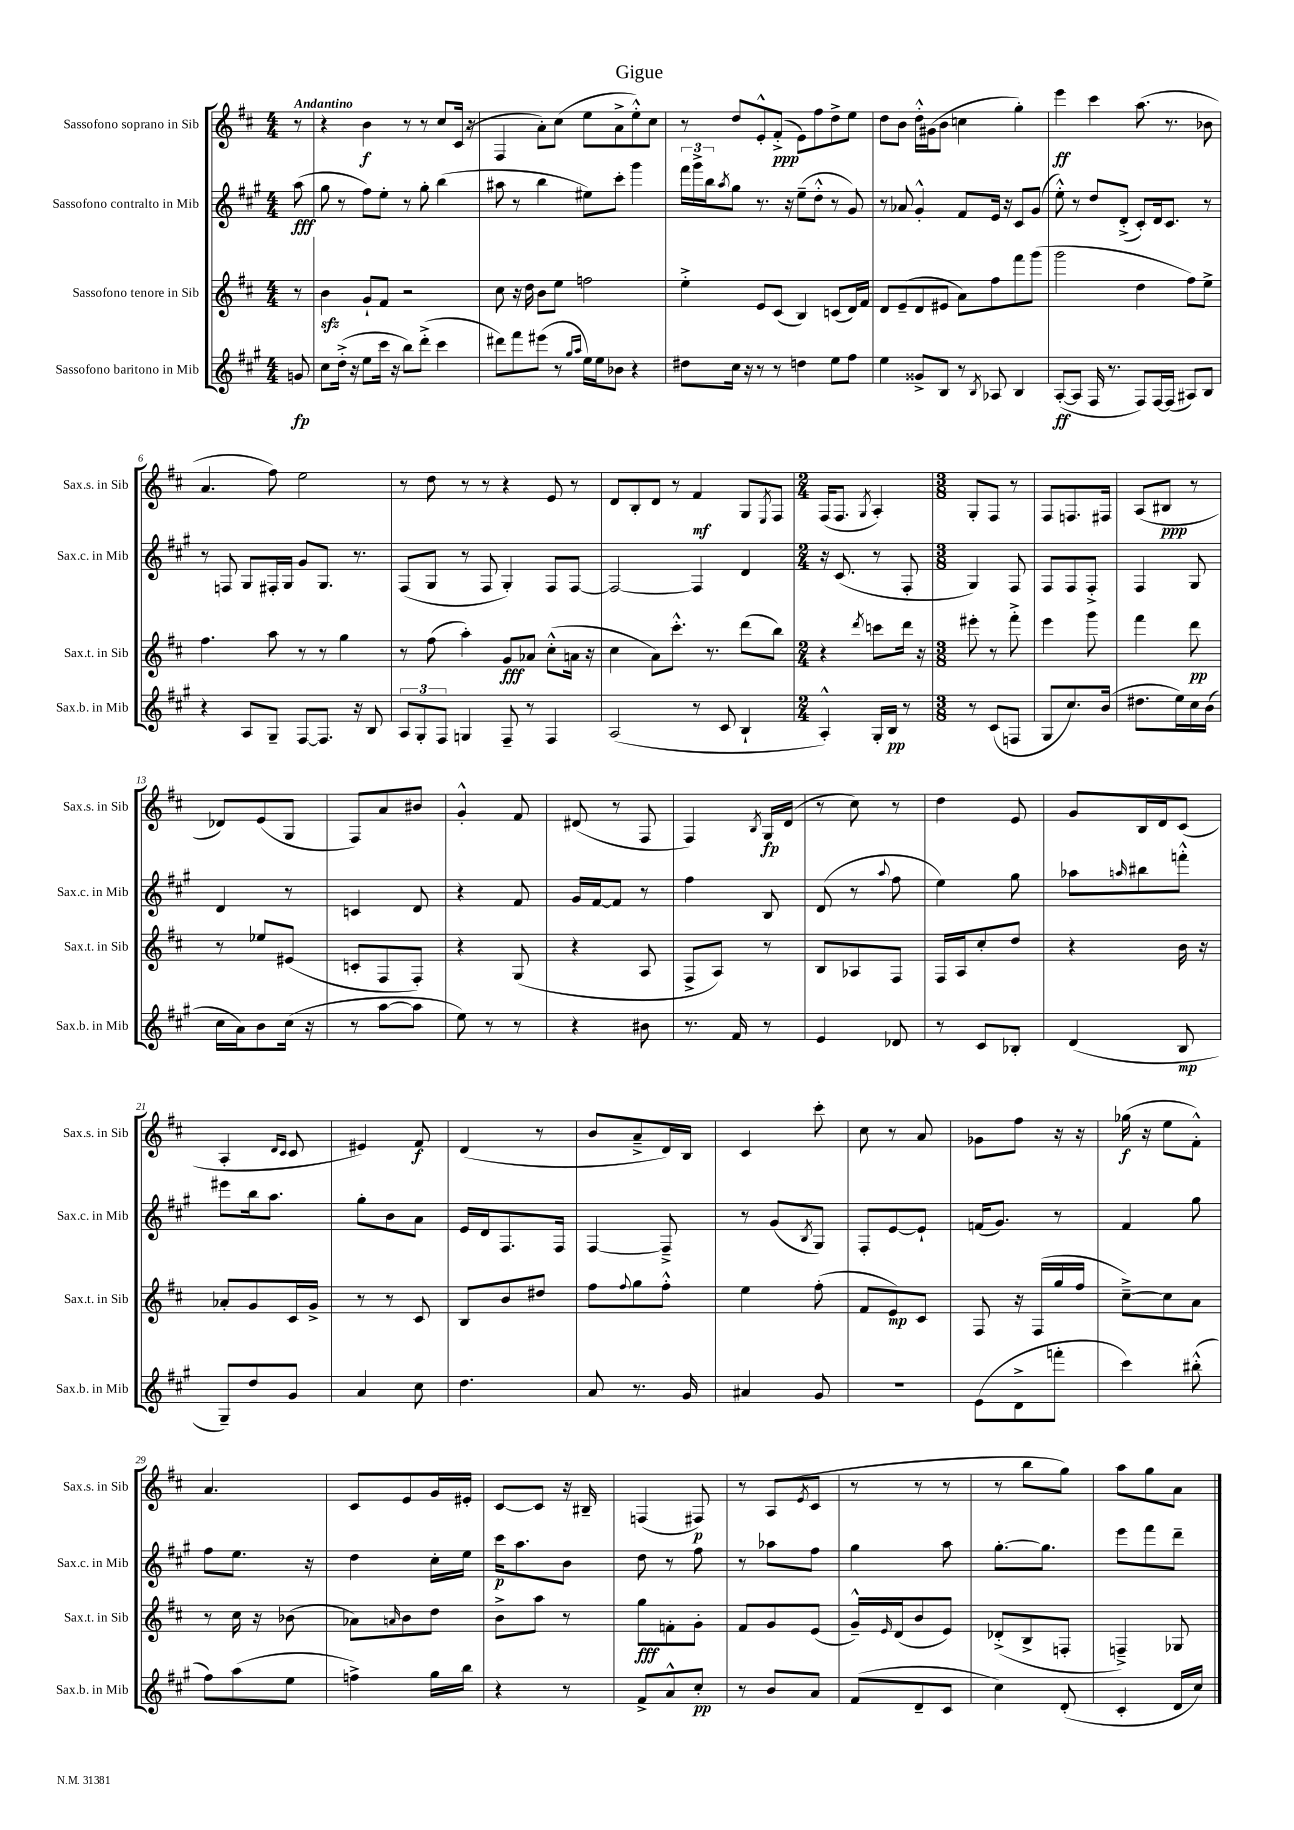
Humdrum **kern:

**kern	**dynam	**kern	**dynam	**kern	**dynam	**kern	**dynam
*part4	*part4	*part3	*part3	*part2	*part2	*part1	*part1
*staff4	*staff4	*staff3	*staff3	*staff2	*staff2	*staff1	*staff1
*I"Sassofono baritono in Mib	*	*I"Sassofono tenore in Sib	*	*I"Sassofono contralto in Mib	*	*I"Sassofono soprano in Sib	*
*I'Sax.b. in Mib	*	*I'Sax.t. in Sib	*	*I'Sax.c. in Mib	*	*I'Sax.s. in Sib	*
*clefG2	*	*clefG2	*	*clefG2	*	*clefG2	*
*k[f#c#g#]	*	*k[f#c#]	*	*k[f#c#g#]	*	*k[f#c#]	*
*M4/4	*	*M4/4	*	*M4/4	*	*M4/4	*
=	=	=	=	=	=	=	=
!	!	!	!	!	!	!LO:TX:a:B:t=Andantino	!
8gn/	fp	8r	.	(8aa\	fff	8r	.
=1	=1	=1	=1	=1	=1	=1	=1
8cc#\L	.	4bzz\	.	8gg#\	.	4r	.
(16dd'^\Jk	.	.	.	8r	.	.	.
16r	.	.	.	.	.	.	.
8ee\L	.	8g`/L	.	8ff#\L)	.	4b\	f
16ccc#\Jk	.	8f#/J	.	8ee'\J	.	.	.
16r	.	.	.	.	.	.	.
8bb\L)	.	2r	.	8r	.	8r	.
(8ddd'^\J	.	.	.	8gg#'\	.	8r	.
4ccc#\	.	.	.	(4bb\	.	8cc#/L	.
.	.	.	.	.	.	(16c#/Jk	.
.	.	.	.	.	.	16r	.
=2	=2	=2	=2	=2	=2	=2	=2
8ddd#X\L)	.	8cc#\	.	8aa#X\	.	4F#/	.
8fff#\	.	16r	.	8r	.	.	.
.	.	16dd\	.	.	.	.	.
(8eee#X\J	.	8b\L	.	4bb\	.	8a'\L)	.
8r	.	8ee\J	.	.	.	(8cc#\J	.
16qqgg#/LL	.	.	.	.	.	.	.
16qqaa/JJ	.	.	.	.	.	.	.
16ee\LL)	.	2ffn\	.	8ee#X\L)	.	8ee\L	.
16ee\J	.	.	.	.	.	.	.
8b-X\J	.	.	.	8ccc#'\J	.	8a^\	.
4r	.	.	.	4ggg#\	.	8ee'^^\)	.
.	.	.	.	.	.	8cc#\J	.
=3	=3	=3	=3	=3	=3	=3	=3
8dd#X\L	.	4ee'^\	.	24fff#\LL	.	8r	.
.	.	.	.	24ggg#^\	.	.	.
.	.	.	.	24bb\J	.	.	.
.	.	.	.	8qaa/	.	.	.
16cc#\Jk	.	.	.	8gg#\J	.	8dd/L	.
16r	.	.	.	.	.	.	.
8r	.	8e/L	.	8.r	.	8e'^^/	.
8r	.	(8c#/J	.	.	.	(8f#'^/J	ppp
.	.	.	.	16r	.	.	.
4ddn\	.	4B/)	.	(8ee~\L	.	8e\L)	.
.	.	.	.	8dd'^^\J	.	8ff#\	.
8ee\L	.	(8cn/L	.	8r	.	8dd^\	.
8ff#\J	.	16d/L)	.	8g#/)	.	8ee\J	.
.	.	16f#/JJ	.	.	.	.	.
=4	=4	=4	=4	=4	=4	=4	=4
4ee\	.	8d/L	.	8r	.	8dd\L	.
.	.	(8e~/	.	8a-X/	.	8b\J	.
8g##X^/L	.	8d/	.	4g#'^^/	.	16dd'^^\LL	.
.	.	.	.	.	.	(16g#X\J	.
8B/J	.	8e#X/J	.	.	.	8b\J	.
8r	.	8a\L)	.	8f#/L	.	4ccn\	.
8qB/	.	.	.	.	.	.	.
8A-X/	.	8ff#\	.	16e/Jk	.	.	.
.	.	.	.	16r	.	.	.
4B/	.	8fff#\	.	8c#/L	.	4gg'\)	.
.	.	(8ggg\J	.	(8g#/J	.	.	.
=5	=5	=5	=5	=5	=5	=5	=5
([8A'/L	ff	2ggg\	.	8ee'^^\)	.	4eee\	ff
8A/J]	.	.	.	8r	.	.	.
16F#/	.	.	.	8dd/L	.	4ccc#\	.
8.r	.	.	.	.	.	.	.
.	.	.	.	(8d'^/J	.	.	.
8F#/L)	.	4dd\	.	8c#'/L)	.	(8.aa\	.
[16F#/L	.	.	.	16d/k	.	.	.
(16F#/JJ]	.	.	.	8.c#/J	.	8.r	.
8A#X/L)	.	8ff#\L)	.	.	.	.	.
8B/J	.	8ee^\J	.	8r	.	8b-X\	.
!!LO:LB:g=z
=6	=6	=6	=6	=6	=6	=6	=6
4r	.	4.ff#\	.	8r	.	4.a/	.
.	.	.	.	8Fn/	.	.	.
8A/L	.	.	.	8G#/L	.	.	.
8G#~/J	.	8aa\	.	16F#X'/L	.	8ff#\)	.
.	.	.	.	16G#/JJ	.	.	.
[8F#/L	.	8r	.	8g#/L	.	2ee\	.
8.F#/J]	.	8r	.	8.G#/J	.	.	.
.	.	4gg\	.	.	.	.	.
16r	.	.	.	8.r	.	.	.
8B/	.	.	.	.	.	.	.
=7	=7	=7	=7	=7	=7	=7	=7
12A/L	.	8r	.	(8F#/L	.	8r	.
12G#'/	.	.	.	.	.	.	.
.	.	(8ff#\	.	8G#/J	.	8dd\	.
12F#/J	.	.	.	.	.	.	.
4Gn/	.	4aa'\)	.	8r	.	8r	.
.	.	.	.	8F#/	.	8r	.
8F#~/	.	8g/L	fff	4G#'/)	.	4r	.
8r	.	8a-X/J	.	.	.	.	.
4F#/	.	(8cc#'^^\L	.	8F#/L	.	8e/	.
.	.	16an\Jk	.	[8F#/J	.	8r	.
.	.	16r	.	.	.	.	.
=8	=8	=8	=8	=8	=8	=8	=8
(2A/	.	4cc#\	.	2F#/_	.	8d/L	.
.	.	.	.	.	.	8B'/	.
.	.	8a\L)	.	.	.	8d/J	.
.	.	8.ccc#'^^\J	.	.	.	8r	.
8r	.	.	.	4F#/]	.	4f#/	mf
.	.	8.r	.	.	.	.	.
8c#/	.	.	.	.	.	.	.
4B`/	.	(8ddd\L	.	4d/	.	8G/L	.
.	.	.	.	.	.	8qE/	.
.	.	8bb\J)	.	.	.	8F#/J	.
=9	=9	=9	=9	=9	=9	=9	=9
*M2/4	*	*M2/4	*	*M2/4	*	*M2/4	*
4A'^^/)	.	4r	.	16r	.	(16F#/KL	.
.	.	.	.	(8.c#/	.	8.F#/J	.
.	.	8qddd/	.	.	.	8qG/	.
16G#'/LL	.	8cccn\L	.	8r	.	4A'/)	.
16B/JJ	pp	.	.	.	.	.	.
8r	.	16ddd\Jk	.	8F#'/	.	.	.
.	.	16r	.	.	.	.	.
=10	=10	=10	=10	=10	=10	=10	=10
*M3/8	*	*M3/8	*	*M3/8	*	*M3/8	*
8r	.	8eee#X'\	.	4G#/)	.	8G'/L	.
(8c#/L	.	8r	.	.	.	8F#/J	.
8Fn/J	.	8fff#'^\	.	8F#/	.	8r	.
=11	=11	=11	=11	=11	=11	=11	=11
8G#/L	.	4eee\	.	8F#/L	.	8F#/L	.
8.cc#/)	.	.	.	8F#/	.	8.Fn/	.
.	.	8ggg\	.	8F#'^/J	.	.	.
(16b/Jk	.	.	.	.	.	16F#X/Jk	.
=12	=12	=12	=12	=12	=12	=12	=12
8.dd#X\L	.	4fff#\	.	4F#/	.	(8A/L	.
.	.	.	.	.	.	8B#X/J	ppp
16ee\L)	.	.	.	.	.	.	.
16cc#\	.	8ddd\	pp	8G#/	.	8r	.
(16b\JJ	.	.	.	.	.	.	.
!!LO:LB:g=z
=13	=13	=13	=13	=13	=13	=13	=13
16cc#\LL	.	8r	.	4d/	.	8d-X/L)	.
16a\J)	.	.	.	.	.	.	.
8b\	.	8ee-X/L	.	.	.	(8e/	.
(16cc#\Jk	.	(8e#X/J	.	8r	.	8G/J	.
16r	.	.	.	.	.	.	.
=14	=14	=14	=14	=14	=14	=14	=14
8r	.	8cn'/L	.	4cn/	.	8F#/L)	.
[8aa\L	.	8F#/	.	.	.	8a/	.
8aa\J]	.	8F#'/J)	.	8d/	.	8b#X/J	.
=15	=15	=15	=15	=15	=15	=15	=15
8ee\)	.	4r	.	4r	.	4g'^^/	.
8r	.	.	.	.	.	.	.
8r	.	(8G/	.	8f#/	.	8f#/	.
=16	=16	=16	=16	=16	=16	=16	=16
4r	.	4r	.	16g#/LL	.	(8d#X/	.
.	.	.	.	[16f#/J	.	.	.
.	.	.	.	8f#/J]	.	8r	.
8b#X\	.	8A/	.	8r	.	8F#/	.
=17	=17	=17	=17	=17	=17	=17	=17
8.r	.	8F#^/L	.	4ff#\	.	4F#/)	.
.	.	8A/J)	.	.	.	.	.
16f#/	.	.	.	.	.	.	.
.	.	.	.	.	.	8qB/	.
8r	.	8r	.	8B/	.	16G/LL	fp
.	.	.	.	.	.	(16d/JJ	.
=18	=18	=18	=18	=18	=18	=18	=18
4e/	.	8B/L	.	(8d/	.	8r	.
.	.	8A-X/	.	8r	.	8cc#\)	.
.	.	.	.	8qqaa/	.	.	.
8d-X/	.	8F#/J	.	8ff#\	.	8r	.
=19	=19	=19	=19	=19	=19	=19	=19
8r	.	16F#/LL	.	4ee\)	.	4dd\	.
.	.	16A/J	.	.	.	.	.
8c#/L	.	8cc#'/	.	.	.	.	.
8B-X'/J	.	8dd/J	.	8gg#\	.	8e/	.
=20	=20	=20	=20	=20	=20	=20	=20
(4d/	.	4r	.	8aa-X\L	.	8g/L	.
.	.	.	.	16qqaan/	.	.	.
.	.	.	.	8bb#X\	.	16B/L	.
.	.	.	.	.	.	16d/J	.
8B/	mp	16b\	.	8fffn'^^\J	.	(8c#/J	.
.	.	16r	.	.	.	.	.
!!LO:LB:g=z
=21	=21	=21	=21	=21	=21	=21	=21
8G#~/L)	.	8a-X'/L	.	8eee#X\L	.	4A'/	.
8dd/	.	8g/	.	16bb\k	.	.	.
.	.	.	.	8.aa\J	.	.	.
.	.	.	.	.	.	16qqd/LL	.
.	.	.	.	.	.	16qqc#/JJ	.
8g#/J	.	16c#/L	.	.	.	8c#/	.
.	.	16g^/JJ	.	.	.	.	.
=22	=22	=22	=22	=22	=22	=22	=22
4a/	.	8r	.	8gg#'\L	.	4e#X/)	.
.	.	8r	.	8b\	.	.	.
8cc#\	.	8c#/	.	8a\J	.	8f#/	f
=23	=23	=23	=23	=23	=23	=23	=23
4.dd\	.	8B/L	.	16e/LL	.	(4d/	.
.	.	.	.	16d/J	.	.	.
.	.	8b/	.	8.F#/	.	.	.
.	.	8dd#X/J	.	.	.	8r	.
.	.	.	.	16F#/Jk	.	.	.
=24	=24	=24	=24	=24	=24	=24	=24
8a/	.	8ff#\L	.	[4F#/	.	8b/L	.
.	.	8qqff#/	.	.	.	.	.
8.r	.	8gg\	.	.	.	8a~^/	.
.	.	8ff#'^^\J	.	8F#~^/]	.	16d/L)	.
16g#/	.	.	.	.	.	16B/JJ	.
=25	=25	=25	=25	=25	=25	=25	=25
4a#X/	.	4ee\	.	8r	.	4c#/	.
.	.	.	.	(8g#/L	.	.	.
.	.	.	.	8qB/	.	.	.
8g#/	.	(8ff#'\	.	8G#/J)	.	8ccc#'\	.
=26	=26	=26	=26	=26	=26	=26	=26
4.r	.	8f#/L	.	8F#'/L	.	8cc#\	.
.	.	8e/)	mp	[8e/	.	8r	.
.	.	8c#/J	.	8e`/J]	.	8a/	.
=27	=27	=27	=27	=27	=27	=27	=27
(8e\L	.	8F#/	.	(16fn/KL	.	8g-X\L	.
.	.	.	.	8.g#/J)	.	.	.
8d^\	.	16r	.	.	.	8ff#\J	.
.	.	(16F#/LL	.	.	.	.	.
8fffn'\J	.	16gg/	.	8r	.	16r	.
.	.	16ff#/JJ	.	.	.	16r	.
=28	=28	=28	=28	=28	=28	=28	=28
4ccc#\)	.	[8cc#~^\L)	.	4f#/	.	(16gg-X\	f
.	.	.	.	.	.	16r	.
.	.	8cc#\]	.	.	.	8ee\L	.
(8bb#X'^^\	.	8a\J	.	8gg#\	.	8f#'^^\J)	.
!!LO:LB:g=z
=29	=29	=29	=29	=29	=29	=29	=29
8ff#\L)	.	8r	.	8ff#\L	.	4.a/	.
(8aa\	.	16cc#\	.	8.ee\J	.	.	.
.	.	16r	.	.	.	.	.
8ee\J	.	(8b-X\	.	.	.	.	.
.	.	.	.	16r	.	.	.
=30	=30	=30	=30	=30	=30	=30	=30
4ffn^\)	.	8a-X\L)	.	4dd\	.	8c#/L	.
.	.	16qqan/	.	.	.	.	.
.	.	8b\	.	.	.	8e/	.
16gg#\LL	.	8dd\J	.	16cc#'\LL	.	16g/L	.
16bb\JJ	.	.	.	16ee\JJ	.	16e#X'/JJ	.
=31	=31	=31	=31	=31	=31	=31	=31
4r	.	8b^\L	.	16ccc#\KL	p	[8c#/L	.
.	.	.	.	8.aa\	.	.	.
.	.	8aa\J	.	.	.	8c#/J]	.
8r	.	8r	.	8b\J	.	16r	.
.	.	.	.	.	.	16B#X~/	.
=32	=32	=32	=32	=32	=32	=32	=32
8f#^/L	.	8gg\L	fff	8dd\	.	(4Fn/	.
8a^^/	.	8fn'\	.	8r	.	.	.
8cc#'/J	pp	8g'\J	.	8ff#\	.	8F#X/)	p
=33	=33	=33	=33	=33	=33	=33	=33
8r	.	8f#/L	.	8r	.	8r	.
8b/L	.	8g/	.	8aa-X\L	.	(8A/L	.
.	.	.	.	.	.	8qe/	.
8a/J	.	(8e/J	.	8ff#\J	.	8c#/J	.
=34	=34	=34	=34	=34	=34	=34	=34
(8f#/L	.	16g~^^/LL)	.	4gg#\	.	8r	.
.	.	16qqe/	.	.	.	.	.
.	.	(16d/J	.	.	.	.	.
8d~/	.	8b/	.	.	.	8r	.
8c#/J	.	8e/J)	.	8aa\	.	8r	.
=35	=35	=35	=35	=35	=35	=35	=35
4cc#\)	.	(8d-X'^/L	.	[8.gg#'\L	.	8r	.
.	.	8B^/	.	.	.	8bb\L	.
.	.	.	.	8.gg#\J]	.	.	.
(8d'/	.	8Fn'/J	.	.	.	8gg\J)	.
=36	=36	=36	=36	=36	=36	=36	=36
4c#'/	.	4Fn~^/)	.	8eee\L	.	8aa\L	.
.	.	.	.	8fff#\	.	8gg\	.
16d/LL	.	8G-X/	.	8ddd~\J	.	8a\J	.
16cc#/JJ)	.	.	.	.	.	.	.
==	==	==	==	==	==	==	==
*-	*-	*-	*-	*-	*-	*-	*-
